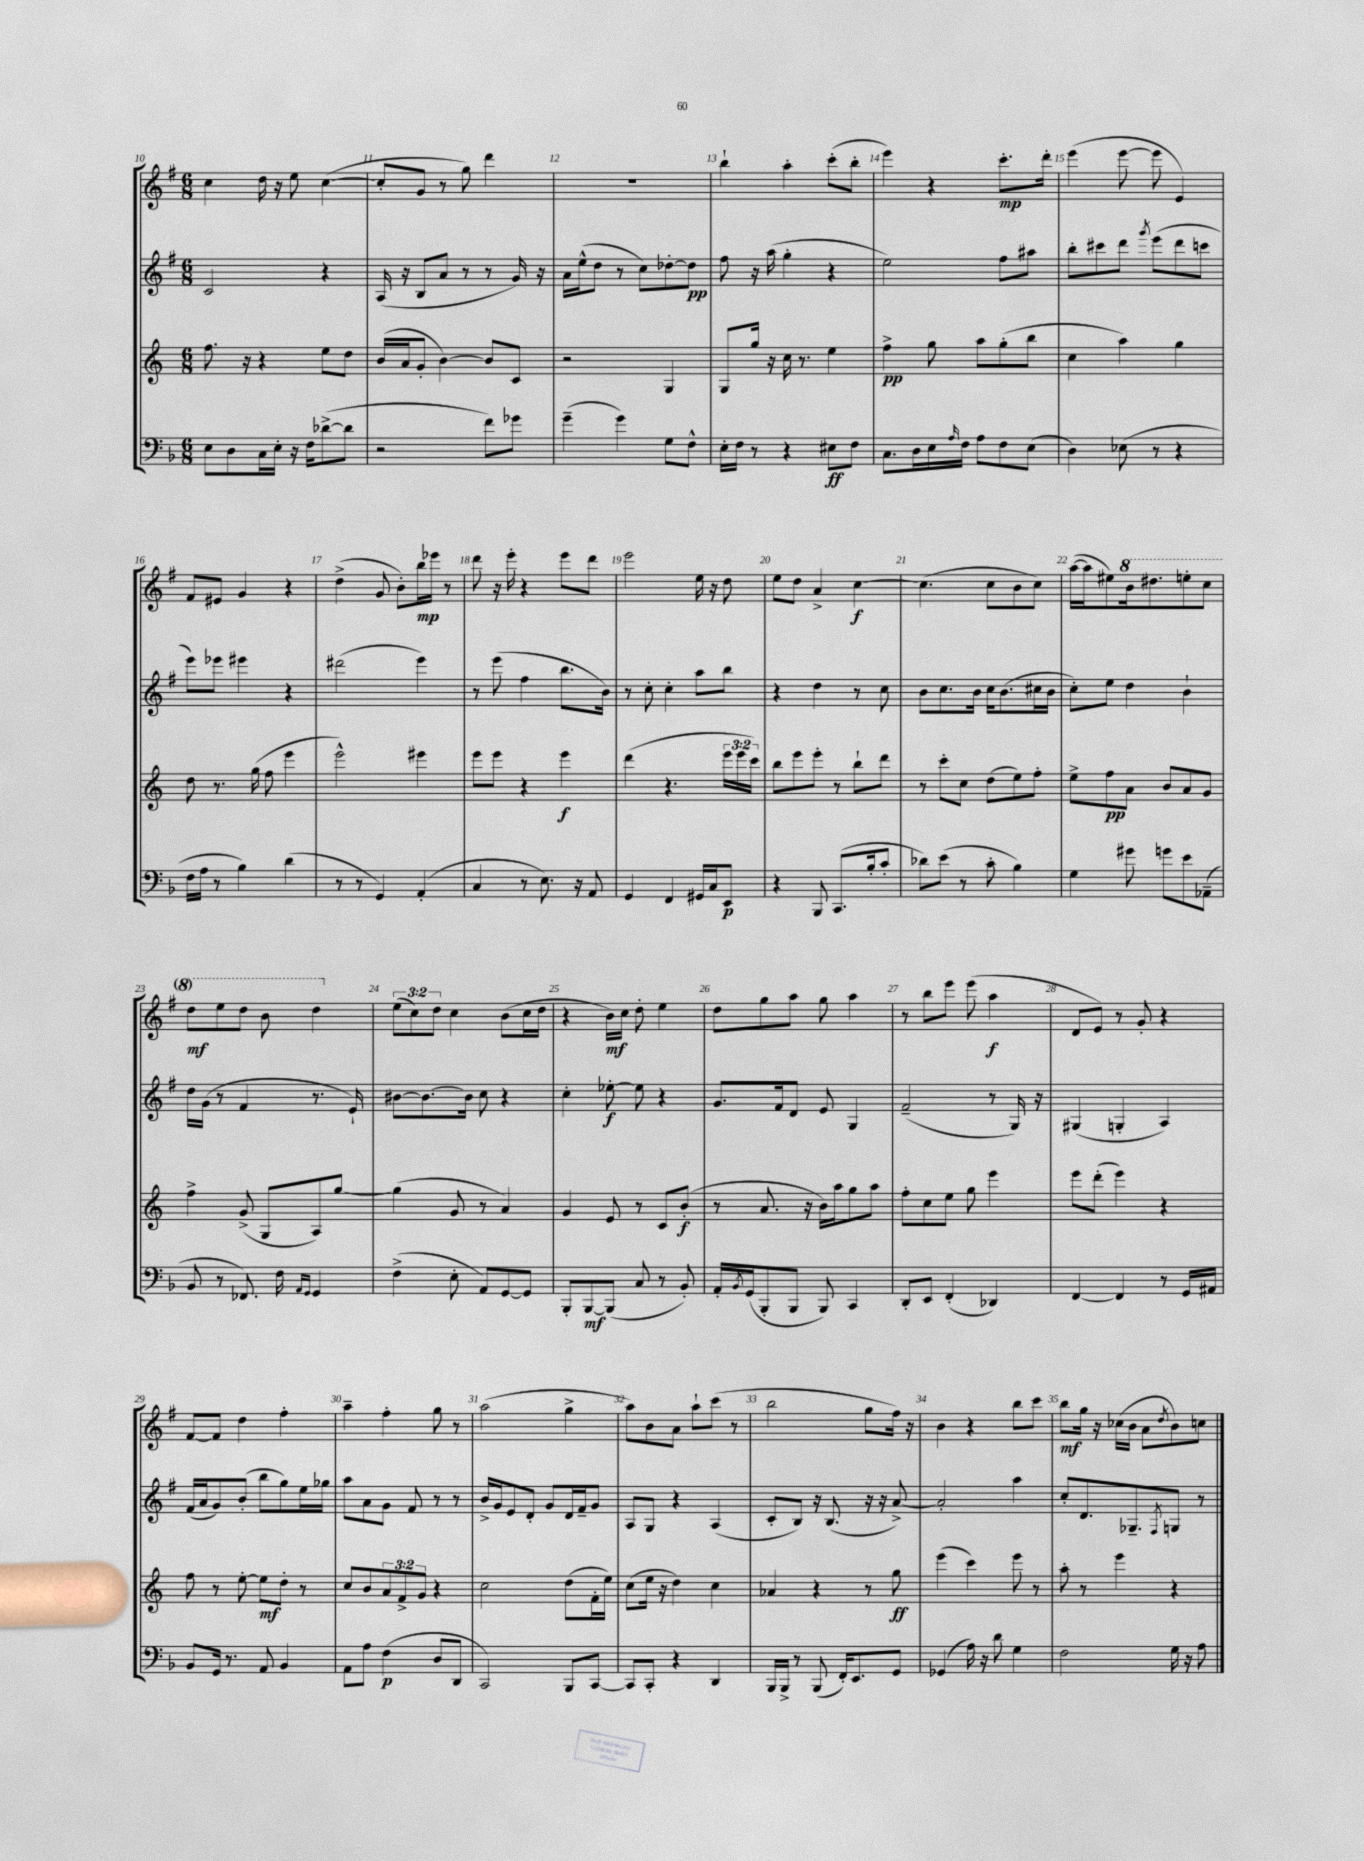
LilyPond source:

<<
\new StaffGroup <<
\new Staff = "s0" {
    \clef treble \key g \major \numericTimeSignature \time 6/8 \override Staff.TupletNumber.text = #tuplet-number::calc-fraction-text
    c''4 d''16 r16 e''8 c''4~( |
    c''8-. g'8 r8 g''8) d'''4 |
    R2. |
    b''4-! a''4-. c'''8-.( b''8-. |
    e'''4) r4 c'''8.-.\mp d'''16-. |
    e'''4( e'''8~ e'''8 e'4) |
    fis'8 eis'8 g'4 r4 |
    d''4->( g'8 b'8-.) b''16\mp ees'''16 r8 |
    d'''8 r16 e'''16-. r4 e'''8 d'''8 |
    e'''2 e''16 r16 d''8 |
    e''8 d''8 a'4-> c''4~\f |
    c''4.( c''8 b'8 c''8) |
    a''16~( a''16 eis''8) \ottava #1 b''16 dis'''8. e'''!8-. c'''8 |
    d'''8\mf e'''8 d'''8 b''8 d'''4 \ottava #0 |
    \tuplet 3/2 { e''8( c''8) d''8 } c''4 b'8( c''16 d''16 |
    r4 b'16\mf) c''16 d''8-. e''4 |
    d''8 g''8 a''8 g''8 a''4 |
    r8 b''8 e'''8 e'''8( a''4\f |
    d'8 e'8) r8 g'8-. r4 |
    fis'8~ fis'8 d''4 fis''4-. |
    a''4-- fis''4-. g''8 r8 |
    a''2( g''4-> |
    a''8) b'8 a'8 a''8-! c'''8( r8 |
    b''2 g''8 fis''16) r16 |
    b'4 r4 b''8 c'''8 |
    b''8\mf g''16 r16 ces''16( b'16 a'8 \acciaccatura { d''8 } b'8) c''8 \bar "|." |
}
\new Staff = "s1" {
    \clef treble \key g \major \numericTimeSignature \time 6/8
    c'2 r4 |
    a16( r16 b8 a'8 r8 r8 g'16) r16 |
    a'16 e''16-^( d''8 r8 c''8) des''8~-. des''8\pp |
    fis''8 r16 a''16( g''4-. r4 |
    e''2) fis''8 ais''8 |
    b''8-. cis'''8 d'''8 \acciaccatura { g'''8 } e'''8( d'''8 c'''8 |
    e'''8) ees'''8 eis'''4 r4 |
    dis'''2( e'''4) |
    r8 e'''8( fis''4 b''8. b'16) |
    r8 c''8-. c''4-. a''8 b''8 |
    r4 d''4 r8 c''8 |
    b'8 c''8. b'16 c''16 b'8.( cis''16 b'16 |
    c''8-.) e''8 d''4 b'4-! |
    d''16 g'16( r8 fis'4 r8. e'16-!) |
    bis'8~ bis'8.~ bis'16 c''8 r4 |
    c''4-. ees''8~-.\f ees''8 r4 |
    g'8. fis'16 d'8 e'8 g4 |
    fis'2--( r8 g16) r16 |
    gis4( g4-. a4) |
    fis'16( a'16 g'8) b'8-.( b''8 g''8) e''16 ges''16 |
    a''8 a'8 g'8 fis'8 r8 r8 |
    b'16-> g'16 e'8 d'8-. g'8 d'16 fis'16-- g'8 |
    a8 g8 r4 a4( |
    c'8-. b8) r16 b8.( r16 r16 a'8~->) |
    a'2-. a''4 |
    c''8-. d'8. ges8.-- \acciaccatura { fis8 } g8 r8 \bar "|." |
}
\new Staff = "s2" {
    \clef treble \key c \major \numericTimeSignature \time 6/8 \override Staff.TupletNumber.text = #tuplet-number::calc-fraction-text
    f''8. r16 r4 e''8 d''8 |
    b'16( a'16 g'8-. b'4~) b'8 c'8 |
    r2 g4 |
    g8 g''16 r16 c''16 r8. e''4 |
    f''4->\pp g''8 a''8 g''8-.( b''8 |
    c''4 a''4) g''4 |
    d''8 r8. g''16( f''8 e'''4 |
    e'''2-^) eis'''4 |
    e'''8 e'''8 r4 e'''4\f |
    d'''4( r4. \tuplet 3/2 { e'''16 e'''16 c'''16) } |
    b''8 e'''8 e'''8-. r8 b''8-! d'''8 |
    r8 c'''8-. c''8 d''8( e''8) f''8-. |
    e''8-> f''8\pp a'8 b'8 a'8 g'8 |
    f''4-> g'8->( g8 a8) g''8~ |
    g''4( g'8 r8 a'4) |
    g'4 e'8 r8 c'8 b'8-.\f( |
    r8 a'8. r16 b'16) a''16 g''8 a''8 |
    f''8-. c''8 e''8 g''8 e'''4 |
    e'''8 d'''8-.( e'''4) r4 |
    f''8 r8 e''8~-. e''8\mf d''8-. r8 |
    c''8 b'8 \tuplet 3/2 { a'8 f'8-> g'8 } r4 |
    c''2 d''8( f'16-. e''16) |
    c''8( e''16 r16 d''4) c''4 |
    aes'4 r4 r8 g''8\ff |
    e'''4( c'''4) e'''8 r8 |
    a''8-. r8 e'''4 r4 \bar "|." |
}
\new Staff = "s3" {
    \clef bass \key f \major \numericTimeSignature \time 6/8
    e8 d8 c16 e16-. r16 f16 des'8~->( des'8 |
    r2 f'8) ges'8 |
    g'4--( g'4) g8 f8-^ |
    e16-. f16 r8 r4 eis8\ff f8 |
    c8. d16 e16 \grace { a16 } f16 a8 f8 e8( |
    d4) ees8( r8 r4 |
    f16 a16 r8 bes4) d'4( |
    r8 r8 g,4) a,4-.( |
    c4 r8 e8.) r16 a,8 |
    g,4 f,4 gis,16 c16 e,8\p |
    r4 bes,,8 c,8.( bes16-. c'8-. |
    des'8) e'8( r8 c'8-. bes4) |
    g4 gis'8 g'8 e'8 aes,8--( |
    bes,8 r8 fes,8.) f16 \grace { a,16 g,16 } g,4 |
    f4->( e8-. a,8) g,8~ g,8 |
    bes,,8-. bes,,8~\mf bes,,8( c8 r8 bes,8-.) |
    a,16-. \acciaccatura { bes,8 } g,16( bes,,8-. bes,,8 bes,,8) c,4 |
    d,8-. e,8 f,4-.( des,4) |
    f,4~ f,4 r8 g,16 ais,16 |
    bes,8 g,16 r8. a,8 bes,4 |
    a,8 a8 f4\p( d8 d,8 |
    c,2) bes,,8 c,8~ |
    c,8 c,8-. r4 d,4 |
    bes,,16 bes,,16-> r8 bes,,8( f,16-.) e,8. g,8 |
    ges,4( a16) r16 d'8 g4 |
    f2 g16 r16 a8 \bar "|." |
}
>>
>>
\layout { \context { \Score currentBarNumber = #10 \override BarNumber.break-visibility = ##(#f #t #t) barNumberVisibility = #all-bar-numbers-visible } }
